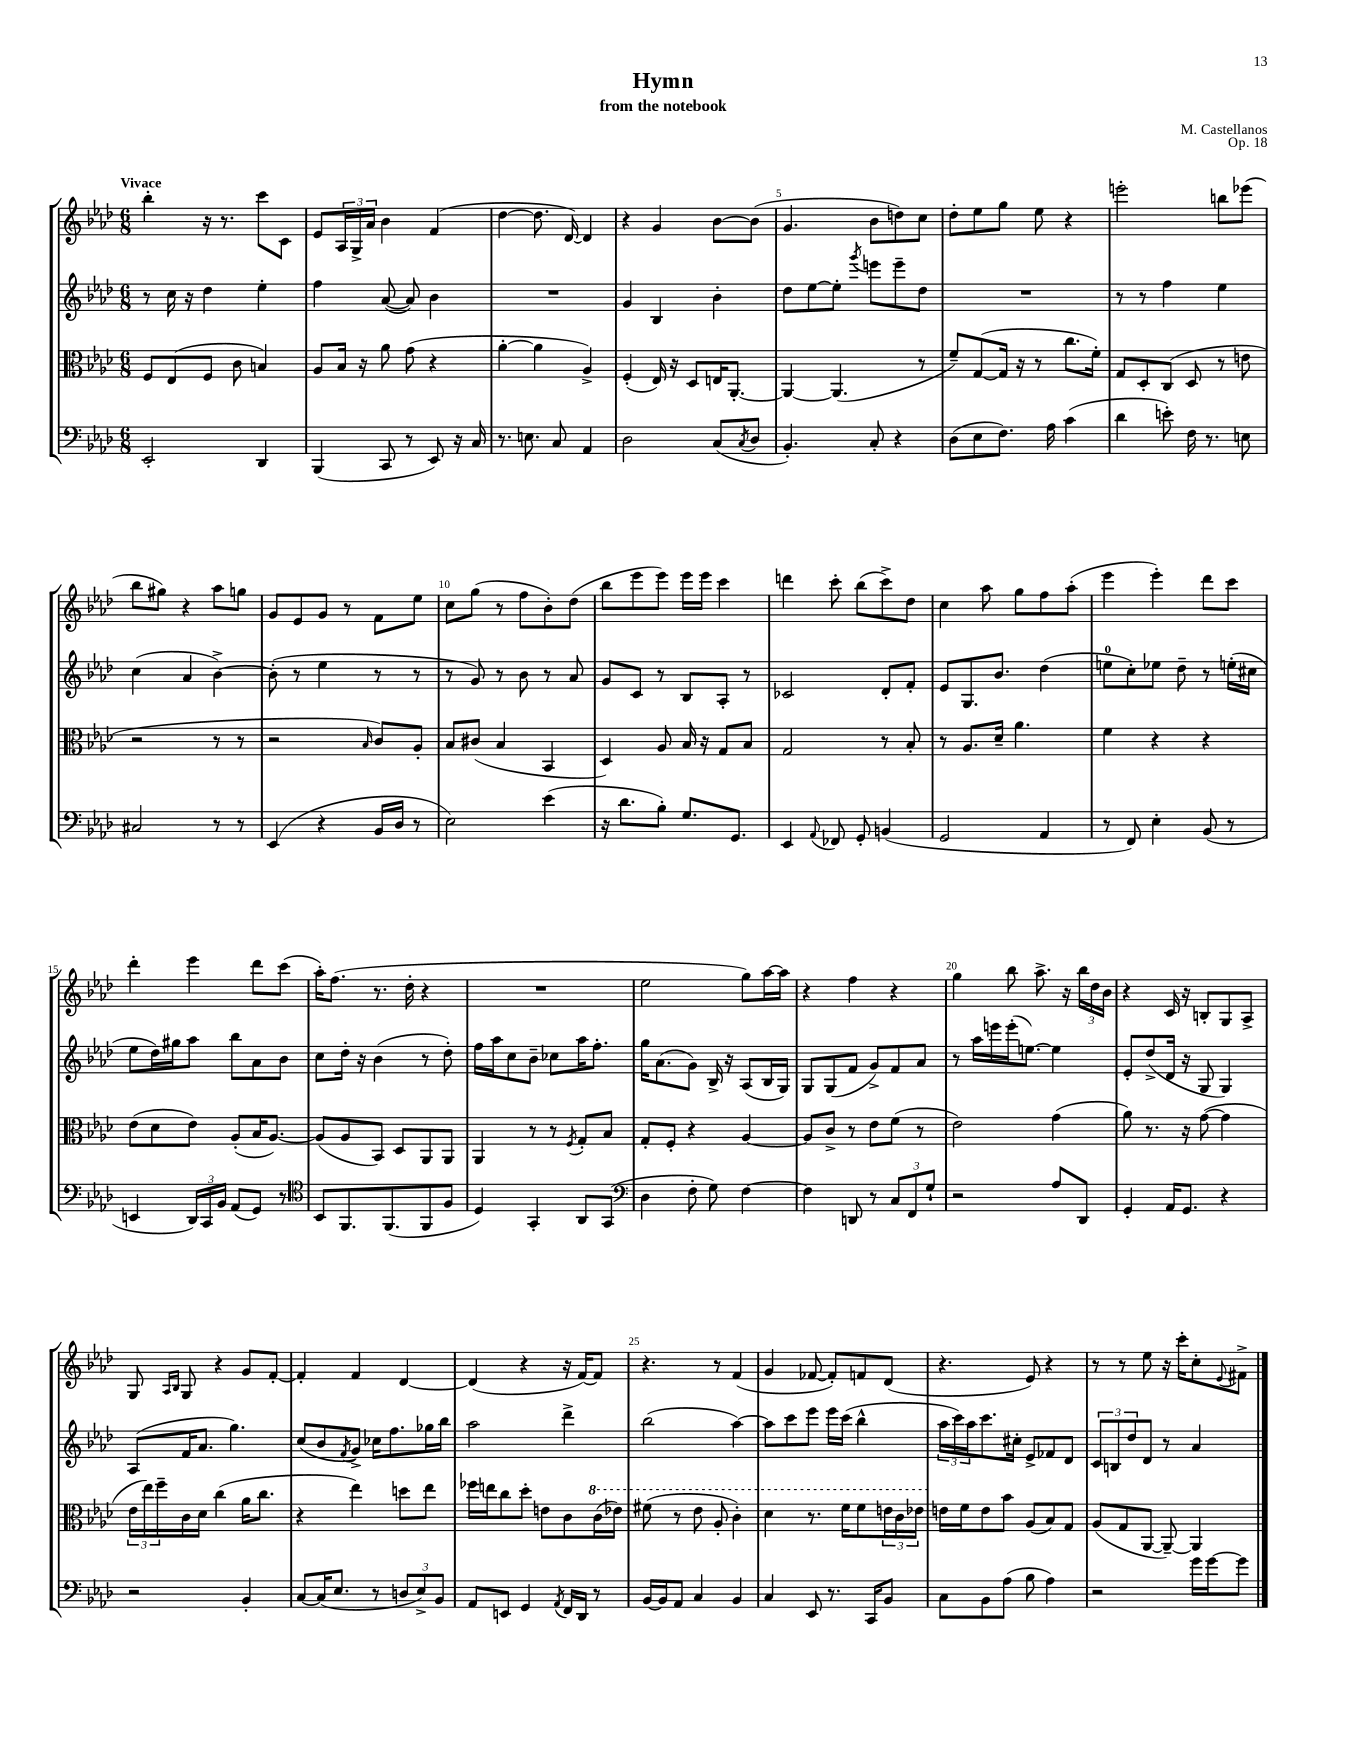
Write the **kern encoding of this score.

**kern	**kern	**kern	**kern
*part4	*part3	*part2	*part1
*staff4	*staff3	*staff2	*staff1
*clefF4	*clefC3	*clefG2	*clefG2
*k[b-e-a-d-]	*k[b-e-a-d-]	*k[b-e-a-d-]	*k[b-e-a-d-]
*M6/8	*M6/8	*M6/8	*M6/8
=1	=1	=1	=1
!	!	!	!LO:TX:a:B:t=Vivace
2EE-'/	8F/L	8r	4bb-'\
.	(8E-/	16cc\	.
.	.	16r	.
.	8F/J	4dd-\	16r
.	.	.	8.r
.	8c\	.	.
4DD-/	4Bn/)	4ee-'\	8ccc\L
.	.	.	8c\J
=2	=2	=2	=2
(4BBB-/	8A-/L	4ff\	8e-/L
.	16B-/Jk	.	24A-/L
.	.	.	24G^/
.	16r	.	.
.	.	.	24a-/JJ
8CC/	8a-\	([8a-/	4b-\
8r	(8g\	8a-/])	.
8EE-/)	4r	4b-\	(4f/
16r	.	.	.
16C/	.	.	.
=3	=3	=3	=3
8.r	[4a-'\	2.r	[4dd-\
8.En\	.	.	.
.	4a-\]	.	8.dd-\]
8C/	.	.	.
.	.	.	[16d-/)
4AA-/	4A-^/)	.	4d-/]
=4	=4	=4	=4
2D-\	(4F'/	4g/	4r
.	16E-/)	4B-/	4g/
.	16r	.	.
.	8D-/L	.	.
(8C/L	16En/K	4b-'\	[8b-\L
.	[8.AA-'/J	.	.
8qC/	.	.	.
8D-/J	.	.	(8b-\J]
=5	=5	=5	=5
4.BB-'/)	4AA-/_	8dd-\L	4.g/
.	.	[8ee-\	.
.	(4.AA-/]	8ee-'\J]	.
.	.	8qggg/	.
8C'/	.	8eeen\L	8b-\L
4r	.	8eee~\	8ddn\)
.	8r	8dd-\J	8cc\J
=6	=6	=6	=6
(8D-\L	8f~/L)	2.r	8dd-'\L
8E-\	([8G/	.	8ee-\
8.F\J)	16G/Jk]	.	8gg\J
.	16r	.	.
.	8r	.	8ee-\
16A-\	.	.	.
(4c\	8.cc\L	.	4r
.	16f'\Jk)	.	.
=7	=7	=7	=7
4d-\	8G/L	8r	2eeen'\
.	8D-'/	8r	.
8en'\)	(8C/J	4ff\	.
16F\	8D-/	.	.
8.r	.	.	.
.	8r	4ee-\	8bbn\L
8En\	8en\	.	(8eee-X\J
!!LO:LB:g=z
=8	=8	=8	=8
2C#X/	2r	(4cc\	8bb-\L
.	.	.	8gg#X\J)
.	.	4a-/	4r
8r	8r	[4b-^\)	8aa-\L
8r	8r	.	8ggn\J
=9	=9	=9	=9
(4EE-/	2r	(8b-'\]	8g/L
.	.	8r	8e-/
4r	.	4ee-\	8g/J
.	.	.	8r
.	16qqB-/	.	.
16BB-/LL	8c/L)	8r	8f\L
16D-/JJ	.	.	.
8r	8A-'/J	8r	8ee-\J
=10	=10	=10	=10
2E-\)	8B-/L	8r	8cc\L
.	(8c#X/J	8g/)	(8gg\J
.	4B-/	8r	8r
.	.	8b-\	8ff\L
(4e-\	4BB-/	8r	8b-'\)
.	.	8a-/	(8dd-\J
=11	=11	=11	=11
16r	4D-/)	8g/L	8bb-\L
8.d-\L	.	.	.
.	.	8c/J	8eee-\
8B-'\J)	8A-/	8r	8eee-\J)
8.G/L	16B-/	8B-/L	16eee-\LL
.	16r	.	16eee-\JJ
.	8G/L	8A-'/J	4ccc\
8.GG/J	.	.	.
.	8B-/J	8r	.
=12	=12	=12	=12
4EE-/	2G/	2c-X/	4dddn\
8qqAA-/	.	.	.
8FF-X/	.	.	8ccc'\
8GG'/	.	.	(8bb-\L
(4BBn/	8r	8d-'/L	8ccc^\)
.	8B-'/	8f'/J	8dd-\J
=13	=13	=13	=13
2GG/	8r	8e-/L	4cc\
.	8.A-/L	8.G/	.
.	.	.	8aa-\
.	16d-~/Jk	8.b-/J	.
.	4.a-\	.	8gg\L
4AA-/	.	(4dd-\	8ff\
.	.	.	(8aa-'\J
=14	=14	=14	=14
8r	4f\	8een\L	4eee-\
8FF/)	.	8cc'\)	.
4E-'\	4r	8ee-X\J	4eee-'\)
.	.	8dd-~\	.
(8BB-/	4r	8r	8ddd-\L
8r	.	(16een'\LL	8ccc\J
.	.	16cc#X\JJ	.
!!LO:LB:g=z
=15	=15	=15	=15
4EEn/	(8e-\L	8ee-\L	4ddd-'\
.	8d-\	16dd-\L)	.
.	.	16gg#X\J	.
24DD-/LL)	8e-\J)	8aa-\J	4eee-\
24CC/	.	.	.
24BB-/JJ	.	.	.
(8AA-/L	(8A-'/L	8bb-\L	.
8GG/J)	16B-/K	8a-\	8ddd-\L
.	[8.A-/J)	.	.
8r	.	8b-\J	(8ccc\J
=16	=16	=16	=16
*clefC4	*	*	*
8BB-/L	(8A-/L]	8cc\L	16aa-'\KL)
.	.	.	(8.ff\J
8.FF/	8A-/	16dd-'\Jk	.
.	.	16r	.
.	8BB-/J)	(4b-\	8.r
(8.FF/	.	.	.
.	8D-/L	.	.
.	.	.	16dd-'\
8FF/	8AA-/	8r	4r
8F/J	8AA-/J	8dd-'\)	.
=17	=17	=17	=17
4D-/)	4AA-/	16ff\LL	2.r
.	.	16aa-\J	.
.	.	8cc\	.
4GG'/	8r	8b-~\J	.
.	8r	8cc-X\L	.
.	8qF/	.	.
8AA-/L	8G'/L	16aa-\K	.
.	.	8.ff'\J	.
(8GG/J	8B-/J	.	.
=18	=18	=18	=18
*clefF4	*	*	*
4D-\	8G'/L	16gg\KL	2ee-\
.	.	(8.a-\	.
.	8F'/J	.	.
8F'\	4r	8g\J)	.
8G\)	.	16B-^/	.
.	.	16r	.
[4F\	[4A-/	(8A-/L	8gg\L)
.	.	16B-/L	[16aa-\L
.	.	16G/JJ)	16aa-\JJ]
=19	=19	=19	=19
4F\]	8A-/L]	8G/L	4r
.	8c^/J	(8G/	.
8DDn/	8r	8f/J	4ff\
8r	8e-\L	8g^/L)	.
12C/L	(8f\J	8f/	4r
12FF/	.	.	.
.	8r	8a-/J	.
12G`/J	.	.	.
=20	=20	=20	=20
2r	2e-\)	8r	4gg\
.	.	16aa-\LL	.
.	.	16eeen\	.
.	.	(16eee'\J	8bb-\
.	.	[8.een\J)	.
.	.	.	8.aa-^\
8A-/L	(4g\	4ee\]	.
.	.	.	16r
8DD-/J	.	.	24bb-\LL
.	.	.	24dd-\
.	.	.	24b-\JJ
=21	=21	=21	=21
4GG'/	8a-\)	8e-'/L	4r
.	8.r	(8dd-^/	.
16AA-/KL	.	16d-/Jk	16c/
8.GG/J	16r	16r	16r
.	([8g\	8G/	8Bn'/L
4r	4g\]	4G/)	8G/
.	.	.	8A-^/J
!!LO:LB:g=z
=22	=22	=22	=22
2r	24e-\LL	(8A-/L	8G/
.	24ee-\)	.	.
.	24ff~\	.	.
.	.	.	16qqA-/LL
.	.	.	16qqB-/JJ
.	16c\	16f/K	8G/
.	16d-\JJ	8.a-/J	.
.	(4cc\	.	4r
.	.	4.gg\)	.
4BB-'/	16a-\KL	.	8g/L
.	8.cc\J	.	.
.	.	.	[8f'/J
=23	=23	=23	=23
[8C/L	4r	(8cc/L	4f'/]
(16C/K]	.	8b-/	.
8.E-/J	.	.	.
.	.	8qf/	.
.	4ee-\)	8g^/J)	4f/
8r	.	16cc-X\KL	.
.	.	8.ff\	.
12Dn/L	8ddn\L	.	[4d-/
12E-^/)	.	.	.
.	8ee-\J	16gg-X\L	.
12BB-/J	.	.	.
.	.	16bb-\JJ	.
=24	=24	=24	=24
8AA-/L	16ff-X\LL	2aa-\	(4d-/]
.	16een\J	.	.
8EEn/J	8cc\	.	.
4GG/	8dd-'\J	.	4r
.	8en\L	.	.
8qAA-/	.	.	.
16FF/LL	8c\	4ddd-^\	16r
16DD-/JJ	.	.	[16f/KL)
*	*8va	*	*
8r	(16cc\L	.	8f/J]
.	16ee-X\JJ)	.	.
=25	=25	=25	=25
[16BB-/LL	(8ff#X\	(2bb-\	4.r
16BB-/J]	.	.	.
8AA-/J	8r	.	.
4C/	8ee-\	.	.
.	8a-'/	.	8r
4BB-/	4cc'\)	[4aa-\)	(4f/
=26	=26	=26	=26
4C/	4dd-\	8aa-\L]	4g/
.	.	8ccc\	.
8EE-/	8.r	8eee-\J	[8f-X/
8.r	.	16eee-\LL	8f-'/L])
.	16ff\KL	(16ccc\JJ	.
.	8ff\	4bb-^^\	8fn/
16CC/KL	.	.	.
8BB-/J	24een\L	.	(8d-/J
.	24cc\	.	.
.	24ee-X\JJ	.	.
=27	=27	=27	=27
*	*X8va	*	*
8C\L	16en\LL	24aa-\LL	4.r
.	.	24ccc\)	.
.	16f\J	.	.
.	.	24aa-\J	.
8BB-\	8e\	8.ccc\	.
(8A-\J	8b-\J	.	.
.	.	16cc#X'\Jk	.
8B-\	(8A-/L	8e-^/L	8e-/)
4A-\)	8B-/)	8f-X/	4r
.	8G/J	8d-/J	.
=28	=28	=28	=28
2r	(8A-/L	12c/L	8r
.	.	12Bn/	.
.	8G/	.	8r
.	.	12dd-/	.
.	[8AA-/J	8d-/J	8ee-\
.	8AA-~/_)	8r	16r
.	.	.	16ccc'\KL
16g\LL	4AA-/]	4a-/	8cc'\
[16g\J	.	.	.
.	.	.	8qqe-/
8g\J]	.	.	8f#X^\J
==	==	==	==
*-	*-	*-	*-
